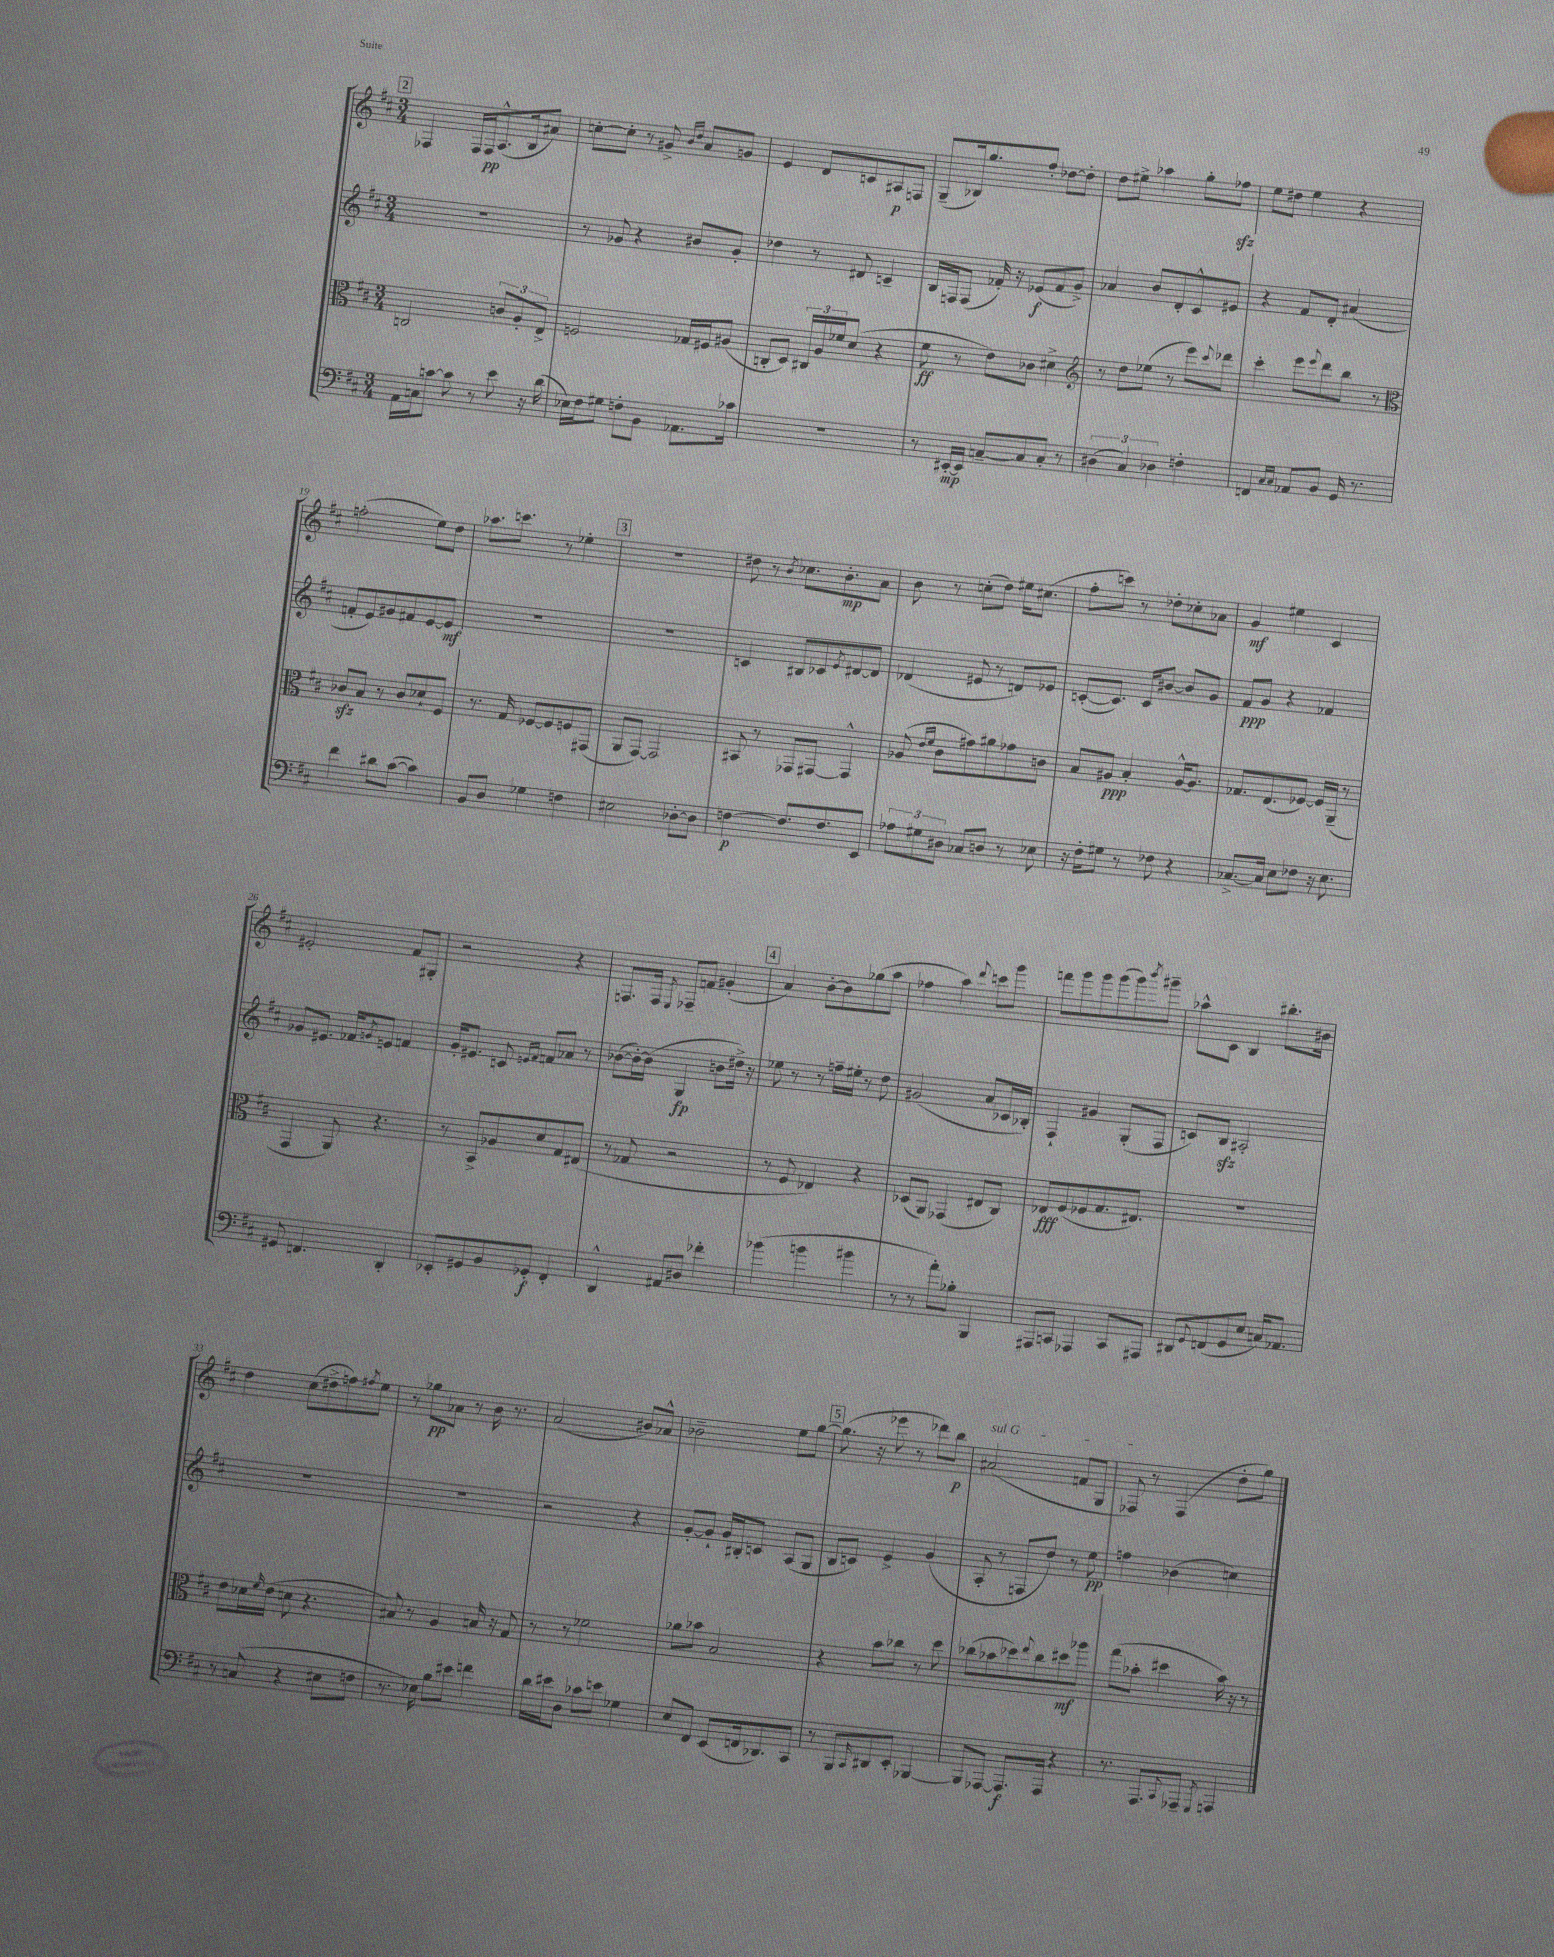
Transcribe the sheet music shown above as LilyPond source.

<<
\new StaffGroup <<
\new Staff = "s0" {
    \clef treble \key d \major \numericTimeSignature \time 3/4
    \mark \markup { \box "2" } fes4 fes16 fes16\pp a8.-^( b16 ais'8) |
    c''8~-. c''8-. r8 gis'8-> \grace { b'16 d''16 } a'8 g'8 |
    e'4 d'8 c'8 ais8\p f8 |
    g8--( bes16) g''8. fis''8-. des''8~ des''8-. |
    d''8 eis''8-> aes''4 g''8-. fes''8\sfz |
    e''8 dis''8 e''4 r4 |
    f''2-.( e''8) d''8 |
    aes''8. c'''8. r8 ees''4-. |
    \mark \markup { \box "3" } R2. |
    dis''8 r8 \acciaccatura { b'8 } ces''8. b'8.-.\mp a'8 |
    b'8 r8 c''8-.( d''8) eis''16 cis''8.( |
    fis''8-. c'''8) r8 des''8-. ces''8-. aes'8 |
    g'4\mf eis''4 cis'4 |
    eis'2-. fis'8 gis8-. |
    r2 r4 |
    f8. f16 \acciaccatura { e8 } fes8-- f'8 gis'4-.( |
    \mark \markup { \box "4" } a'4) b'8~-. b'8 ges''8( a''8 |
    fes''4 a''4) \appoggiatura { d'''8 } c'''8 g'''8 |
    f'''8 g'''8 g'''8 g'''8( g'''8) \acciaccatura { b'''8 } gis'''8-- |
    aes''8-^ cis'8 b4 bis''8.-. bis'16 |
    d''4 cis''8( dis''8-> f''8) \acciaccatura { fis''8 } e''8 |
    r8 ges''8\pp aes'8 r8 b'16 r8. |
    a'2( bis'8) aes'8-^ |
    bes'2-- e''8 g''8~ |
    \mark \markup { \box "5" } g''8.( r16 ees'''8 r8 des'''8) b''8\p |
    \once \override TextSpanner.bound-details.left.text = \markup { \italic "sul G" } ais'2\startTextSpan( f'8 g8 |
    fes8\stopTextSpan) r8 fes4( d''8-. g''8) \bar "|." |
}
\new Staff = "s1" {
    \clef treble \key d \major \numericTimeSignature \time 3/4
    \mark \markup { \box "2" } R2. |
    r8 ges'8 r4 bis'8 ges'8-. |
    des''4 r8 dis'8 c'4-- |
    b16 f16 f8( fes'16-.) r16 ees'8\f( fes'8 g'8->) |
    aes'4 b'8 d'8-. cis'8-^ eis'8 |
    r4 fis'8 d'8-. ais'4( |
    f'8-. e'8) gis'8 fis'8 e'8~ e'8\mf |
    R2. |
    \mark \markup { \box "3" } R2. |
    c'4 bis8 ces'8 \acciaccatura { e'8 } dis'8~ dis'8 |
    des'4( eis'8 r8 d'8) ees'8 |
    c'8~-.( c'8.) c'16 bis'8~ bis'8 g'8 |
    fis'8\ppp g'8 r4 fes'4 |
    ges'8 eis'8. fes'16 \acciaccatura { g'8 } e'8 f'4 |
    g'16-. eis'8. c'8 \grace { e'16 fis'16 } f'8 aes'8 r8 |
    bes'8~( bes'16~-.) bes'16( g4\fp b'8 dis''16->) r16 |
    \mark \markup { \box "4" } ees''8 r8 r8 f''16-- eis''16-. r8 d''8 |
    gis'2( a'8 ces'16 bes16-.) |
    fis4-! gis'4 g8-.( fis8 |
    c'8) b8\sfz ais2-. |
    R2. |
    R2. |
    r2 r4 |
    g'8~-. g'8-! g'16 bis16-. c'8 a8( g8 |
    \mark \markup { \box "5" } b8 c'8) e'4-> g'4( |
    a8-. r8 f8 d''8) r8 e''8\pp |
    f''4 bes'4( c''4) \bar "|." |
}
\new Staff = "s2" {
    \clef alto \key d \major \numericTimeSignature \time 3/4
    \mark \markup { \box "2" } c2 \tuplet 3/2 { c'8 a8-. e8-> } |
    f2 ges16 fis16 ais8( |
    c8-. d8) \tuplet 3/2 { cis16 a16 fes'16 } d'8( r4 |
    fis'8\ff r8 e'8) ces'8 dis'4-> |
    \clef treble r8 d''8 ees''8( r8 e'''8) \appoggiatura { cis'''8 } des'''8 |
    cis'''4-. e'''8 \appoggiatura { e'''8 } d'''8 b''8 r8 |
    \clef alto ces'8\sfz b8 r8 ces'8 des'8-! fis8 |
    r8. g16 fes8~ fes8 f8 gis,8( |
    \mark \markup { \box "3" } a,8 g,8~) g,2 |
    bis,8 r8 ges,8 gis,8~ gis,4-^ |
    aes8( \grace { e'16 fis'16 } cis'8 gis'8) ais'8 ges'8 c'8 |
    b8 ais8\ppp b4-. ais16~-^ ais8. |
    ges8. e8.( fes8~) fes16 a,16--( r8 |
    g,4 a,8) r4. |
    r8 b,8-> aes8 d'8 g8 eis8( |
    r8 ges8 r2 |
    \mark \markup { \box "4" } r8 fis8 ees4) r4 |
    des8( a,8) ges,4( eis8 cis8) |
    ees8\fff fis8( fes8 g8. eis8.) |
    R2. |
    e'8 des'16 \grace { fis'16 } e'16( d'8 r4. |
    bis8) r8 a4 b16 r16 g8 |
    r8 r8 fes'2 |
    aes'8 bes'8 b2 |
    \mark \markup { \box "5" } r4 b'8 ces''8 r8 d''8 |
    ces''8( bes'8 des''8) \appoggiatura { e''8 } ces''8 dis''8\mf aes''8 |
    g''8( bes'8-. dis''4 bes'16) r16 r8 \bar "|." |
}
\new Staff = "s3" {
    \clef bass \key d \major \numericTimeSignature \time 3/4
    \mark \markup { \box "2" } a,16 c16 c'8~ c'8 r8 e'8 r16 d'16( |
    ees16) fis16 gis8 f8-. b,8 aes,8. ces'16 |
    R2. |
    r8 eis,16~-.\mp eis,16 c8~-- c8 c8-. r8 |
    \tuplet 3/2 { dis4( cis4) des4 } f4-. |
    f,4 \grace { cis16 cis16 } aes,8 b,8 g,16 r8. |
    fis'4 dis'8 cis'8~( cis'4) |
    b,8 d8 ges4 f4 |
    \mark \markup { \box "3" } eis2 des8~-. des8 |
    f4~\p f8. f8. e,8 |
    \tuplet 3/2 { aes8 gis8 dis8 } ces8 d8 r8 ees8 |
    r16 fis16-. gis8 r8 fes8 r4 |
    ces8.~-> ces16 e8 fes8 r16 e8. |
    gis,8 f,4. d,4-. |
    ees,8-. gis,8 b,8 ges,8-.\f fis,4-. |
    d,4-^ ais,8 dis8 fes'4-. |
    \mark \markup { \box "4" } bes'4( b'4 bis'4 |
    r8 r8 a'8-.) bes8-. b,,4 |
    ais,,8 c,8 aes,,4 c,8 ais,,8 |
    dis,8 \appoggiatura { g,8 } f,8( g,8 e8 c16) aes,8. |
    r8 c8( r4 eis8 f8 |
    r8. ees16) b8 eis'8 f'4 |
    d'16 eis'16 d8 ces'8 e'8 ges4 |
    e8 fis,8 e,8( f,16 des,8.) cis,8 |
    \mark \markup { \box "5" } r8 b,,8 \grace { cis,16 } dis,8 e,8-. bes,,4~ |
    bes,,8 aes,,8~ aes,,8.\f aes,,16 r4 |
    r8. a,,8. \appoggiatura { cis,8 } aes,,8-- \acciaccatura { g,,8 } a,,4 \bar "|." |
}
>>
>>
\layout { \context { \Score currentBarNumber = #13 } }
